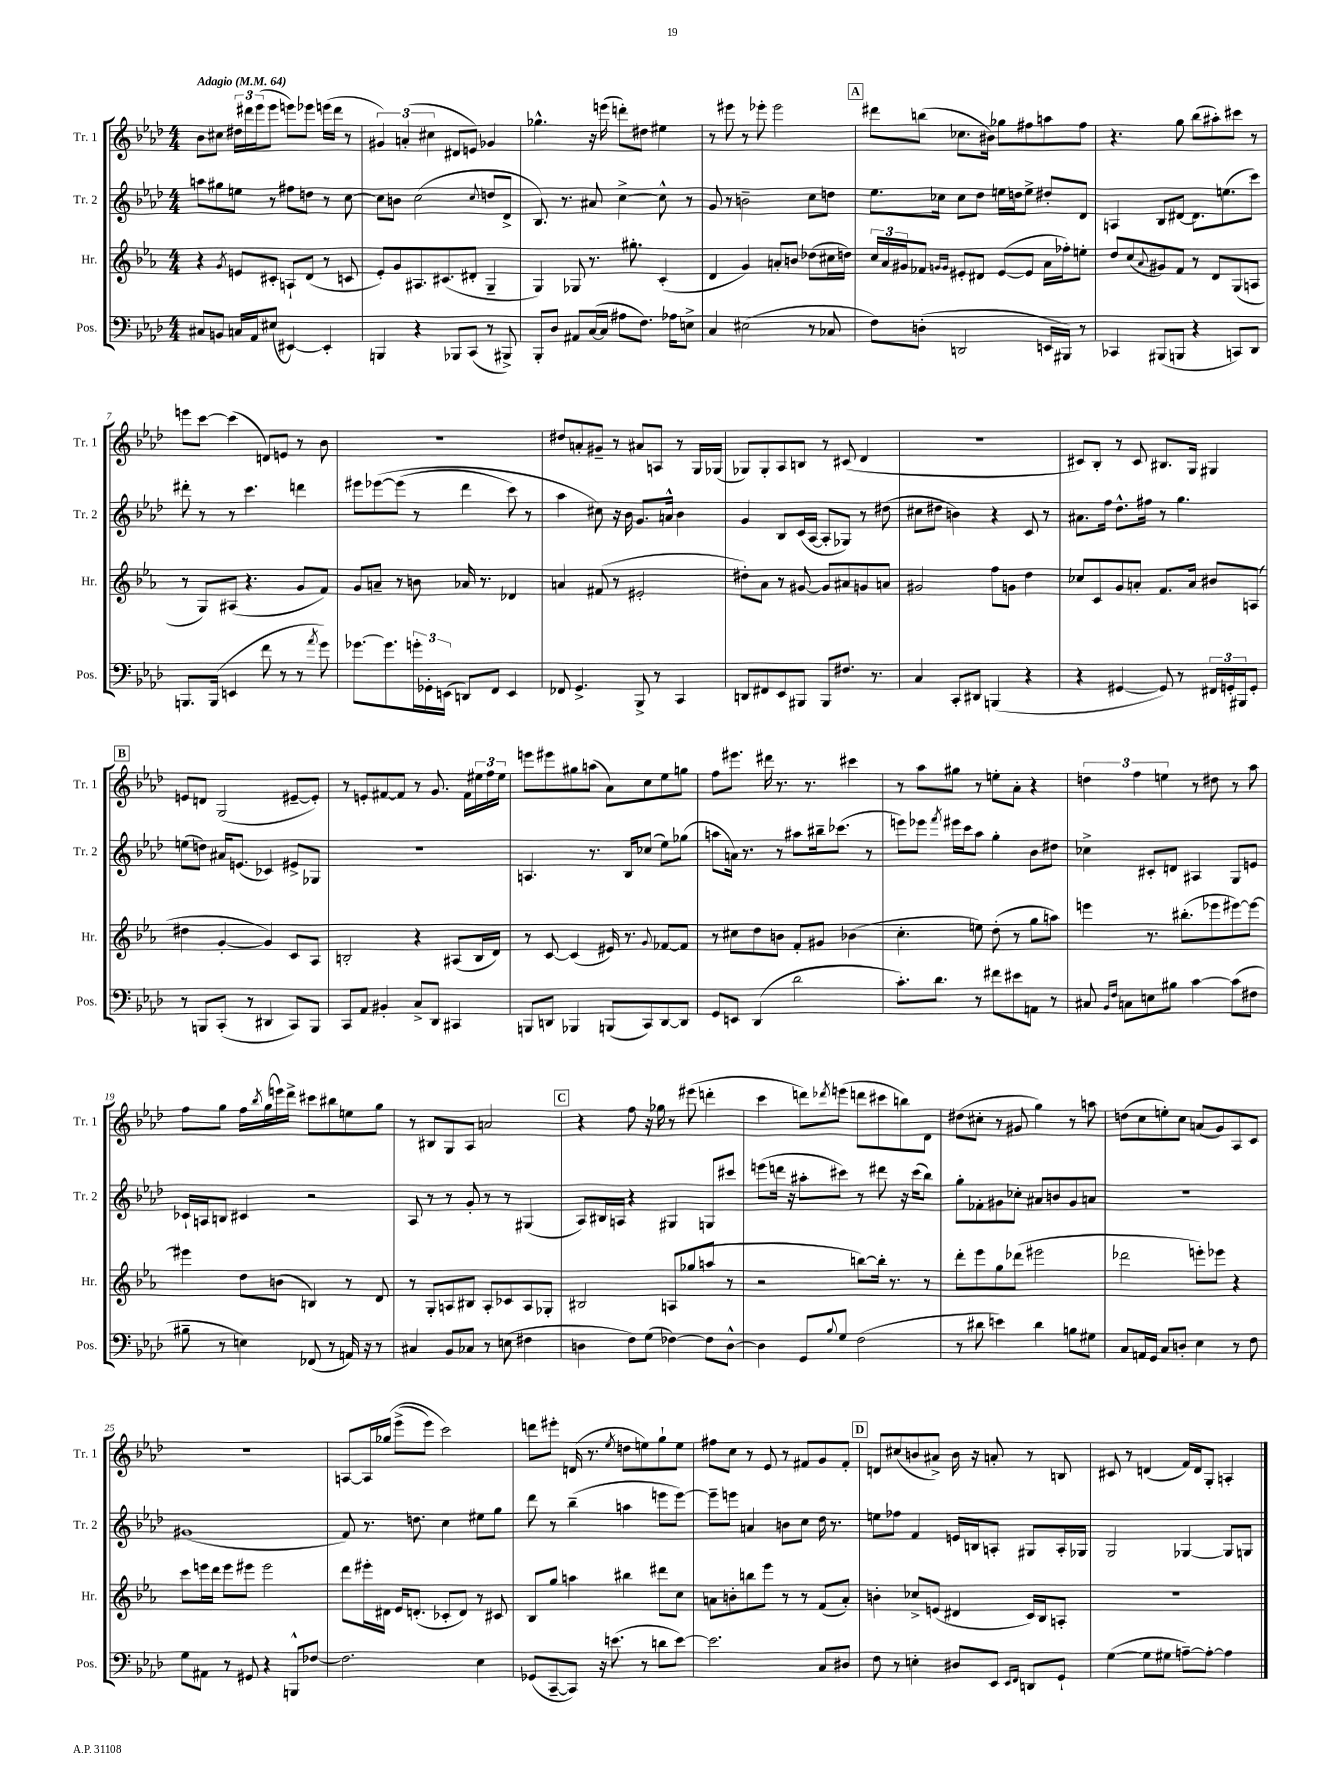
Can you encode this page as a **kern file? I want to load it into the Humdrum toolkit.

**kern	**kern	**kern	**kern
*staff4	*staff3	*staff2	*staff1
*clefF4	*clefG2	*clefG2	*clefG2
*k[b-e-a-d-]	*k[b-e-a-]	*k[b-e-a-d-]	*k[b-e-a-d-]
*M4/4	*M4/4	*M4/4	*M4/4
*MM64	*MM64	*MM64	*MM64
8C#	4r	8aa	8b-
8BB	.	8gg#	8cc#
.	8qg	.	.
16C	8e	8ee	24dd#
.	.	.	24ddd#
16AA-	.	.	.
.	.	.	(24eee-
(8E#	8c#'	8r	8eee-
[4EE#)	8A`	8ff#	8eee)
.	(8d	8dd	8eee-
4EE#']	8r	8r	(16eee
.	.	.	16ddd#
.	8c	[8cc	8r
=	=	=	=
4BBB	8e-')	8cc]	6g#)
.	8g	8b	.
.	.	.	(6a'
4r	8.A#	(2cc	.
.	.	.	6cc#
.	(8.c#	.	.
8BBB-	.	.	8d#
(8CC	8d#'	.	8e)
.	.	8qqcc	.
8r	4G~	8dd	4g-
8BBB#^)	.	8d-^	.
=	=	=	=
8BBB-'	4G)	8.B-)	4.gg-^^
8D-	.	.	.
.	.	8.r	.
8AA#	8G-	.	.
([16C	8.r	8a#	16r
16C]	.	.	(16eee
8A#	.	[4cc^	8ddd')
.	8.gg#'	.	.
8.F)	.	.	8dd#
.	(4c'	8cc^^]	4ee#
16A-	.	.	.
8E^	.	8r	.
=	=	=	=
4C	4d	8g	8r
.	.	8r	8eee#
(2E#	4g)	2b~	8r
.	.	.	8eee-'
.	8a'	.	2eee-
.	8b	.	.
8r	(8dd-	8cc	.
8C-	16cc#	8dd	.
.	16dd)	.	.
=	=	=	=
8F)	24cc	8.ee-	8ddd#
.	24a-	.	.
.	24g#	.	.
(8D'	8f-	.	(8bb
.	.	16cc-	.
.	16qqg	.	.
.	16qqg	.	.
2DD	8e#'	8cc-	8.cc-
.	8d#	8dd-	.
.	.	.	16b#)
.	([8e#	16ee	8gg-
.	.	16dd	.
.	8e#]	8ee^	8ff#
16EE	16a-	8dd#'	8aa
16BBB#)	16ff-')	.	.
8r	8ee'	8d-	8ff#
=	=	=	=
4CC-	8dd	4A	4.r
.	(8cc	.	.
.	8qqa-	.	.
(8BBB#	8g#)	8B-	.
8BBB	8f	[8d#	8gg
4r	8r	8.d#]	(8bb-
.	8d	.	8aa#')
.	.	(8.ee	.
8CC)	(8G	.	8ccc#
8DD-	8A	8ccc)	8r
=	=	=	=
8.BBB	8r	8ddd#'	8eee
.	8G)	8r	[8ccc
(16BBB	.	.	.
4EE	(8A#	8r	(4ccc]
.	4.r	4.ccc	.
8f	.	.	8d)
8r	.	.	8e
8r	8g	4ddd	8r
8qa-	.	.	.
8g)	8f)	.	8b-
=	=	=	=
[8.g-	8g	8eee#	1r
.	8a~	&([8eee-	.
8.g-]	.	.	.
.	8r	(8eee-]	.
24g'	8b	8r	.
24GG-'	.	.	.
(24EE	.	.	.
8DD)	16a-	4ddd-	.
.	8.r	.	.
8FF	.	.	.
4EE	4d-	8ccc)	.
.	.	8r	.
=	=	=	=
8FF-	4a	4aa-	8dd#
4.GG^	.	.	8a'
.	(8f#	8cc#&)	8g#~
.	8r	16r	8r
.	.	16b-	.
8BBB-^	2e#'	8.g	8a#
8r	.	.	8A
.	.	16a^^	.
4CC	.	4b-	8r
.	.	.	16G
.	.	.	(16G-
=	=	=	=
8DD	8dd#')	4g	8G-)
8FF#	8a-	.	8G-'
8EE-	8r	8B-	8A-
8BBB#	[8g#	(16c	8B
.	.	[16A-	.
8BBB#	8g#]	8A-']	8r
8.F#	8a#	8G-)	(8c#
.	8g	8r	4d-
8.r	.	.	.
.	8a	(8dd#	.
=	=	=	=
4C	2g#	8cc#	1r
.	.	8dd#	.
8CC'	.	4b)	.
8DD#	.	.	.
(4BBB	8ff	4r	.
.	8g	.	.
4r	4dd	8c	.
.	.	8r	.
=	=	=	=
4r	8cc-	8.a#	8c#)
.	8c	.	8B-'
.	.	16ff	.
[4GG#	8g	8.dd-^^	8r
.	8a'	.	8c#
.	.	16ff#	.
8GG#])	8.f	8r	8.B#
8r	.	4.gg	.
.	16a	.	16G
24FF#	8b#	.	4G#
24GG'	.	.	.
24BBB#	.	.	.
8GG'	(8A	.	.
=	=	=	=
8r	4dd#	(8ee	8e
8BBB	.	8dd)	8d
(8CC'	[4g'	16a#	(2G
.	.	(8.e	.
8r	.	.	.
4DD#	4g])	4c-)	.
8CC)	8c	8e#^	[8e#~
8BBB	8A-	8G-	8e#'])
=	=	=	=
8CC	2B'	1r	8r
8AA-	.	.	8e'
4BB#'	.	.	[8f#
.	.	.	8f#]
8C^	4r	.	8r
8DD-	.	.	8.g
4CC#	(8A#	.	.
.	.	.	16f#
.	16B	.	24ee#
.	.	.	24ff
.	16d)	.	.
.	.	.	24ee#
=	=	=	=
8BBB	8r	4.A	8eee
8DD	[8c	.	8eee#
4BBB-	(4c]	.	8gg#
.	.	8.r	(8aa
(8BBB	16e#)	.	8a-)
.	8.r	16B-	.
8CC)	.	(8cc-	8cc
.	8qqg	.	.
[8DD	[8f-	8ee-)	8ee-
8DD]	8f-]	(8gg-	8gg
=	=	=	=
8GG	8r	8aa	8ff
8EE	8cc#	16a)	8.eee#
.	.	8.r	.
(4DD-	8dd	.	.
.	.	.	16ddd#
.	8b	8r	8.r
2d-	8f'	8aa#	.
.	.	.	8.r
.	8g#	16bb#~	.
.	.	(8.ccc-	.
.	(4b-	.	4ccc#
.	.	8r	.
=	=	=	=
8.c')	4.cc'	8eee)	8r
.	.	8eee-	8aa-
8.d-	.	.	.
.	.	8qfff	.
.	.	16eee#	8gg#
.	.	16ccc	.
8r	8ee)	8aa-	8r
8f#	(8dd'	4gg'	8ee'
8e#	8r	.	8a-'
8AA	8gg	8b-	4r
8r	8aa)	8dd#	.
=	=	=	=
8C#	4eee	4cc-^	6dd
16qqBB-	.	.	.
16qqF	.	.	.
8C	.	.	.
.	.	.	6ff
8E	8.r	8c#'	.
.	.	.	6ee
8B#	.	8d	.
.	(8.bb#'	.	.
[4c	.	4A#	8r
.	8eee-	.	8dd#
(8c]	[8eee#)	8G	8r
8F#	8eee#_	8e	8aa-
=	=	=	=
8B#~	4eee#]	16c-`	8ff
.	.	16A	.
8r	.	8B	8gg
4E)	8dd	4c#	16ff
.	.	.	8qbb-
.	.	.	(16gg
.	(8b	.	16eee)
.	.	.	16ddd-^
(8FF-	4B)	2r	8ccc#
8r	.	.	8bb#
16AA)	8r	.	8ee
16r	.	.	.
8r	8d	.	8gg
=	=	=	=
4C#	8r	8A-	8r
.	8G'	8r	8B#
8BB-	8A	8r	8G
8C-	8B#	8g'	8A-
8r	8A'	8r	2a
(8E	8c-	8r	.
4F#	8A	(4G#	.
.	8G-'	.	.
=	=	=	=
4D	2B#	8A-)	4r
.	.	16B#	.
.	.	16A	.
8F)	.	4r	8ff
(8G	.	.	16r
.	.	.	16gg-
[4F-)	(8A	4G#	8r
.	8gg-	.	(8eee#
8F-]	8aa	8G	4ddd'
[8D^^	8r	8ccc#	.
=	=	=	=
4D]	2r	(8eee	4ccc
.	.	16ddd	.
.	.	16r	.
8GG	.	8aa#'	8ddd)
8qqB-	.	.	8qddd-
8G	.	8ccc#)	(8eee
(2F	[8bb)	8r	8ddd
.	16bb']	8ddd#	8ccc#
.	8.r	.	.
.	.	16r	8bb)
.	.	(16ccc#	.
.	8r	8bb-)	8d-
=	=	=	=
8r	8ddd'	8gg'	(8dd#
8d#	8eee-	8f-'	8cc#'
4e)	8gg	8g#	8r
.	(8ddd-	8cc-'	8g#
4d#	2eee#	8a#	4gg)
.	.	8b	.
8B	.	8g#	8r
8G#	.	8a	8aa
=	=	=	=
8C	2ddd-	1r	(8dd
16AA	.	.	8cc
16GG	.	.	.
8C	.	.	8ee')
8D'	.	.	8cc
4E-	8eee')	.	(8a
.	8eee-	.	8g)
8r	4r	.	8A-
8F	.	.	8c
=	=	=	=
8G	8ccc	(1g#	1r
8AA#	16eee	.	.
.	16ddd	.	.
8r	8eee	.	.
8GG#	8eee#	.	.
4r	2eee#	.	.
8BBB^^	.	.	.
[8F-	.	.	.
=	=	=	=
2.F-]	8ddd	8f)	[8A
.	16eee#'	8.r	16A]
.	16d#	.	&(16gg-
.	16e-	.	(8eee-^
.	(8.d'	8.dd	.
.	.	.	8eee-)
.	8c-'	4cc	2ccc&)
.	8d)	.	.
4E-	8r	8ee#	.
.	8c#	8gg	.
=	=	=	=
(8GG-	8B-	8ddd-	8ddd
[8CC~	8gg	8r	8eee#'
8CC])	4aa	(4bb-~	(16d
.	.	.	8.r
16r	.	.	.
(8.e	.	.	.
.	.	.	8qee-
.	4bb#	4aa	8dd
8r	.	.	8ee)
8d	8ddd#	8eee	8gg`
[8e)	8cc	[8eee)	8ee
=	=	=	=
2.e]	8a	8eee~]	8ff#
.	8b'	8eee	8cc
.	8bb	4a	8r
.	8eee-	.	8e-
.	8r	8b	8r
.	8r	8cc	8f#
8C	(8f	16dd-	8g
.	.	8.r	.
8D#	8a')	.	8f#'
=	=	=	=
8F	4b'	8ee	8d
8r	.	8ff-	(8cc#
4E'	8cc-^	4f	8b
.	(8e	.	8a#^)
8D#	4d#	16e	16b
.	.	16B	16r
8EE-	.	8A'	8a'
16qqEE-	.	.	.
16qqFF	.	.	.
8DD	16c)	8G#	8r
.	16B-	.	.
8GG`	8A'	16A'	8B
.	.	16G-	.
=	=	=	=
([4G	1r	2G	8c#
.	.	.	8r
8G]	.	.	(4d
8G#	.	.	.
[8A~)	.	[4G-	16f)
.	.	.	16d
8A'_	.	.	8G'
4A]	.	8G-]	4A'
.	.	8G	.
==	==	==	==
*-	*-	*-	*-
